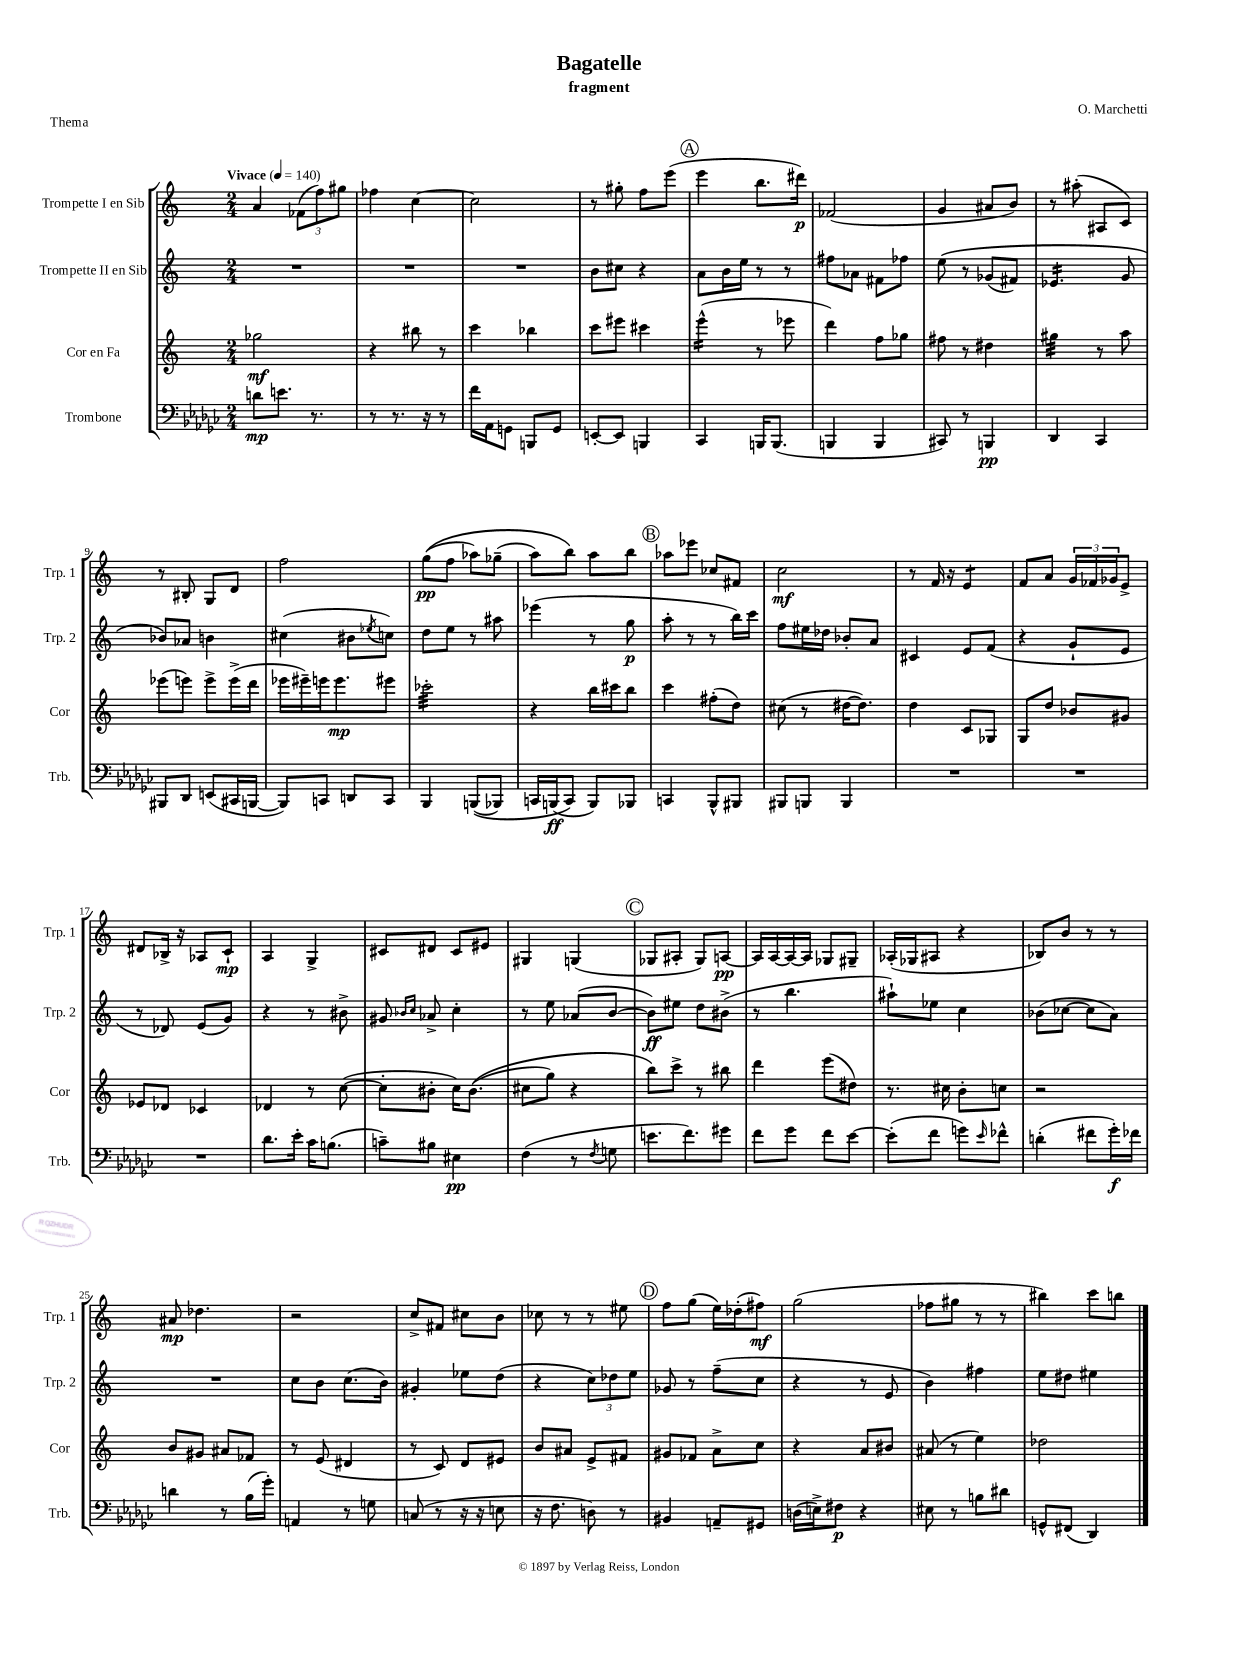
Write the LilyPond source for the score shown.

\header { title = "Bagatelle" composer = "O. Marchetti" subtitle = "fragment" piece = "Thema" }
<<
\new StaffGroup <<
\new Staff = "s0" \with { instrumentName = "Trompette I en Sib" shortInstrumentName = "Trp. 1" } {
    \clef treble \key c \major \numericTimeSignature \time 2/4 \tempo "Vivace" 4 = 140
    a'4 \tuplet 3/2 { fes'8( f''8) gis''8 } |
    fes''4 c''4~ |
    c''2 |
    r8 gis''8-. f''8 e'''8( |
    \mark \markup { \circle "A" } e'''4 b''8. dis'''16\p) |
    fes'2( |
    g'4 ais'8 b'8) |
    r8 ais''8-.( ais8 c'8) |
    r8 bis8-. g8 d'8 |
    f''2 |
    g''8\pp(\( f''8 aes''8) ges''8--( |
    a''8) b''8\) a''8 b''8 |
    \mark \markup { \circle "B" } aes''8 ees'''8 ces''8 fis'8 |
    c''2\mf |
    r8 f'16 r16 e'4:8 |
    f'8 a'8 \tuplet 3/2 { g'16 fes'16 ges'16 } e'8-> |
    dis'8 bes16-> r16 aes8 c'8-!\mp |
    a4 g4-> |
    cis'8 dis'8 cis'8 eis'8 |
    gis4 g4( |
    \mark \markup { \circle "C" } ges8 ais8-. ges8) a8~\pp |
    a16 a16~ a16~ a16 ges8 gis8-- |
    aes16-.( ges16 ais8 r4 |
    bes8) b'8 r8 r8 |
    ais'8\mp des''4. |
    r2 |
    c''8-> fis'8 cis''8 b'8 |
    ces''8 r8 r8 eis''8 |
    \mark \markup { \circle "D" } f''8 g''8( e''16) des''16-.( fis''8\mf) |
    g''2( |
    fes''8 gis''8 r8 r8 |
    bis''4) c'''8 b''8 \bar "|." |
}
\new Staff = "s1" \with { instrumentName = "Trompette II en Sib" shortInstrumentName = "Trp. 2" } {
    \clef treble \key c \major \numericTimeSignature \time 2/4
    R2 |
    R2 |
    R2 |
    b'8 cis''8 r4 |
    \mark \markup { \circle "A" } a'8 b'16 e''16 r8 r8 |
    fis''8 aes'8 fis'8 fes''8 |
    e''8\( r8 ges'8( fis'8) |
    ees'4.:16 g'8 |
    bes'8\) aes'8 b'4 |
    cis''4( bis'8 \acciaccatura { ees''8 } c''8) |
    d''8 e''8 r8 ais''8 |
    ees'''4( r8 g''8\p |
    \mark \markup { \circle "B" } a''8-. r8 r8 b''16) c'''16 |
    f''8 eis''16 des''16 bes'8-. a'8 |
    cis'4 e'8 f'8( |
    r4 g'8-! e'8 |
    r8 des'8) e'8( g'8) |
    r4 r8 bis'8-> |
    gis'8 \grace { bes'16 c''16 } aes'8-> c''4-. |
    r8 e''8 aes'8( b'8~ |
    \mark \markup { \circle "C" } b'8\ff) eis''8 d''8 bis'8->( |
    r8 b''4. |
    ais''8-!) ees''8 c''4 |
    bes'8( ces''8~ ces''8 a'8) |
    R2 |
    c''8 b'8 c''8.( b'16) |
    gis'4-. ees''8 d''8( |
    r4 \tuplet 3/2 { c''8) des''8 e''8 } |
    \mark \markup { \circle "D" } ges'8 r8 f''8--( c''8 |
    r4 r8 e'8 |
    b'4) fis''4 |
    e''8 dis''8 eis''4 \bar "|." |
}
\new Staff = "s2" \with { instrumentName = "Cor en Fa" shortInstrumentName = "Cor" } {
    \clef treble \key c \major \numericTimeSignature \time 2/4
    ges''2\mf |
    r4 bis''8 r8 |
    c'''4 bes''4 |
    c'''8 eis'''8 cis'''4 |
    \mark \markup { \circle "A" } e'''4:16-^( r8 ees'''8 |
    d'''4) f''8 ges''8 |
    fis''8 r8 dis''4 |
    gis''4:32 r8 a''8 |
    ees'''8( e'''8) e'''8-> e'''16->( d'''16 |
    ees'''16 eis'''16--) e'''16 e'''8.\mp eis'''8 |
    ces'''2:32-. |
    r4 b''16 cis'''16 b''8 |
    \mark \markup { \circle "B" } c'''4 fis''8-.( d''8) |
    cis''8( r8 dis''16~ dis''8.) |
    d''4 c'8 ges8 |
    g8 d''8 bes'8 gis'8 |
    ees'8 des'8 ces'4 |
    des'4 r8 c''8~( |
    c''8-. bis'8-. c''16) bis'8.(\( |
    cis''8 g''8) r4 |
    \mark \markup { \circle "C" } b''8\) c'''8-> r8 bis''8 |
    d'''4 e'''8( dis''8) |
    r8. cis''16 b'8-. c''8 |
    r2 |
    b'8 gis'8 ais'8 fes'8 |
    r8 e'8( dis'4 |
    r8 c'8) d'8 eis'8 |
    b'8 ais'8 e'8-> fis'8 |
    \mark \markup { \circle "D" } gis'8 fes'8 a'8-> c''8 |
    r4 a'8 bis'8 |
    ais'8( r8 e''4) |
    des''2 \bar "|." |
}
\new Staff = "s3" \with { instrumentName = "Trombone" shortInstrumentName = "Trb." } {
    \clef bass \key ges \major \numericTimeSignature \time 2/4
    d'8\mp e'8. r8. |
    r8 r8. r16 r8 |
    f'16 aes,16 g,8 b,,8 g,8 |
    e,8~-. e,8 b,,4 |
    \mark \markup { \circle "A" } ces,4 b,,16 b,,8.( |
    b,,4 b,,4 |
    cis,8) r8 b,,4\pp |
    des,4 ces,4 |
    bis,,8 des,8 e,8( cis,16 b,,16~ |
    b,,8) c,8 d,8 c,8 |
    bes,,4 b,,8(\( bes,,8) |
    c,16 b,,16\ff( c,8\) b,,8) bes,,8 |
    \mark \markup { \circle "B" } c,4 bes,,8-^ bis,,8 |
    bis,,8 b,,8 b,,4 |
    R2 |
    R2 |
    R2 |
    des'8. ees'16-. ces'16 b8.( |
    c'8--) bis8 eis4\pp |
    f4( r8 \acciaccatura { f8 } g8 |
    \mark \markup { \circle "C" } e'8. f'8.) gis'8 |
    f'8 ges'8 f'8 ees'8~ |
    ees'8-.( f'8 g'8) \grace { ees'16 } fes'8-^ |
    d'4-.( fis'8 ges'16-.\f) fes'16 |
    d'4 r8 bes16( ges'16-.) |
    a,4 r8 g8 |
    c8( r8 r16 r16 e8 |
    r16 f8. d8) r8 |
    \mark \markup { \circle "D" } bis,4 a,8-- gis,8 |
    d16( e16->) fis8\p r4 |
    eis8 r8 b8 dis'8 |
    g,8-^ fis,8( des,4) \bar "|." |
}
>>
>>
